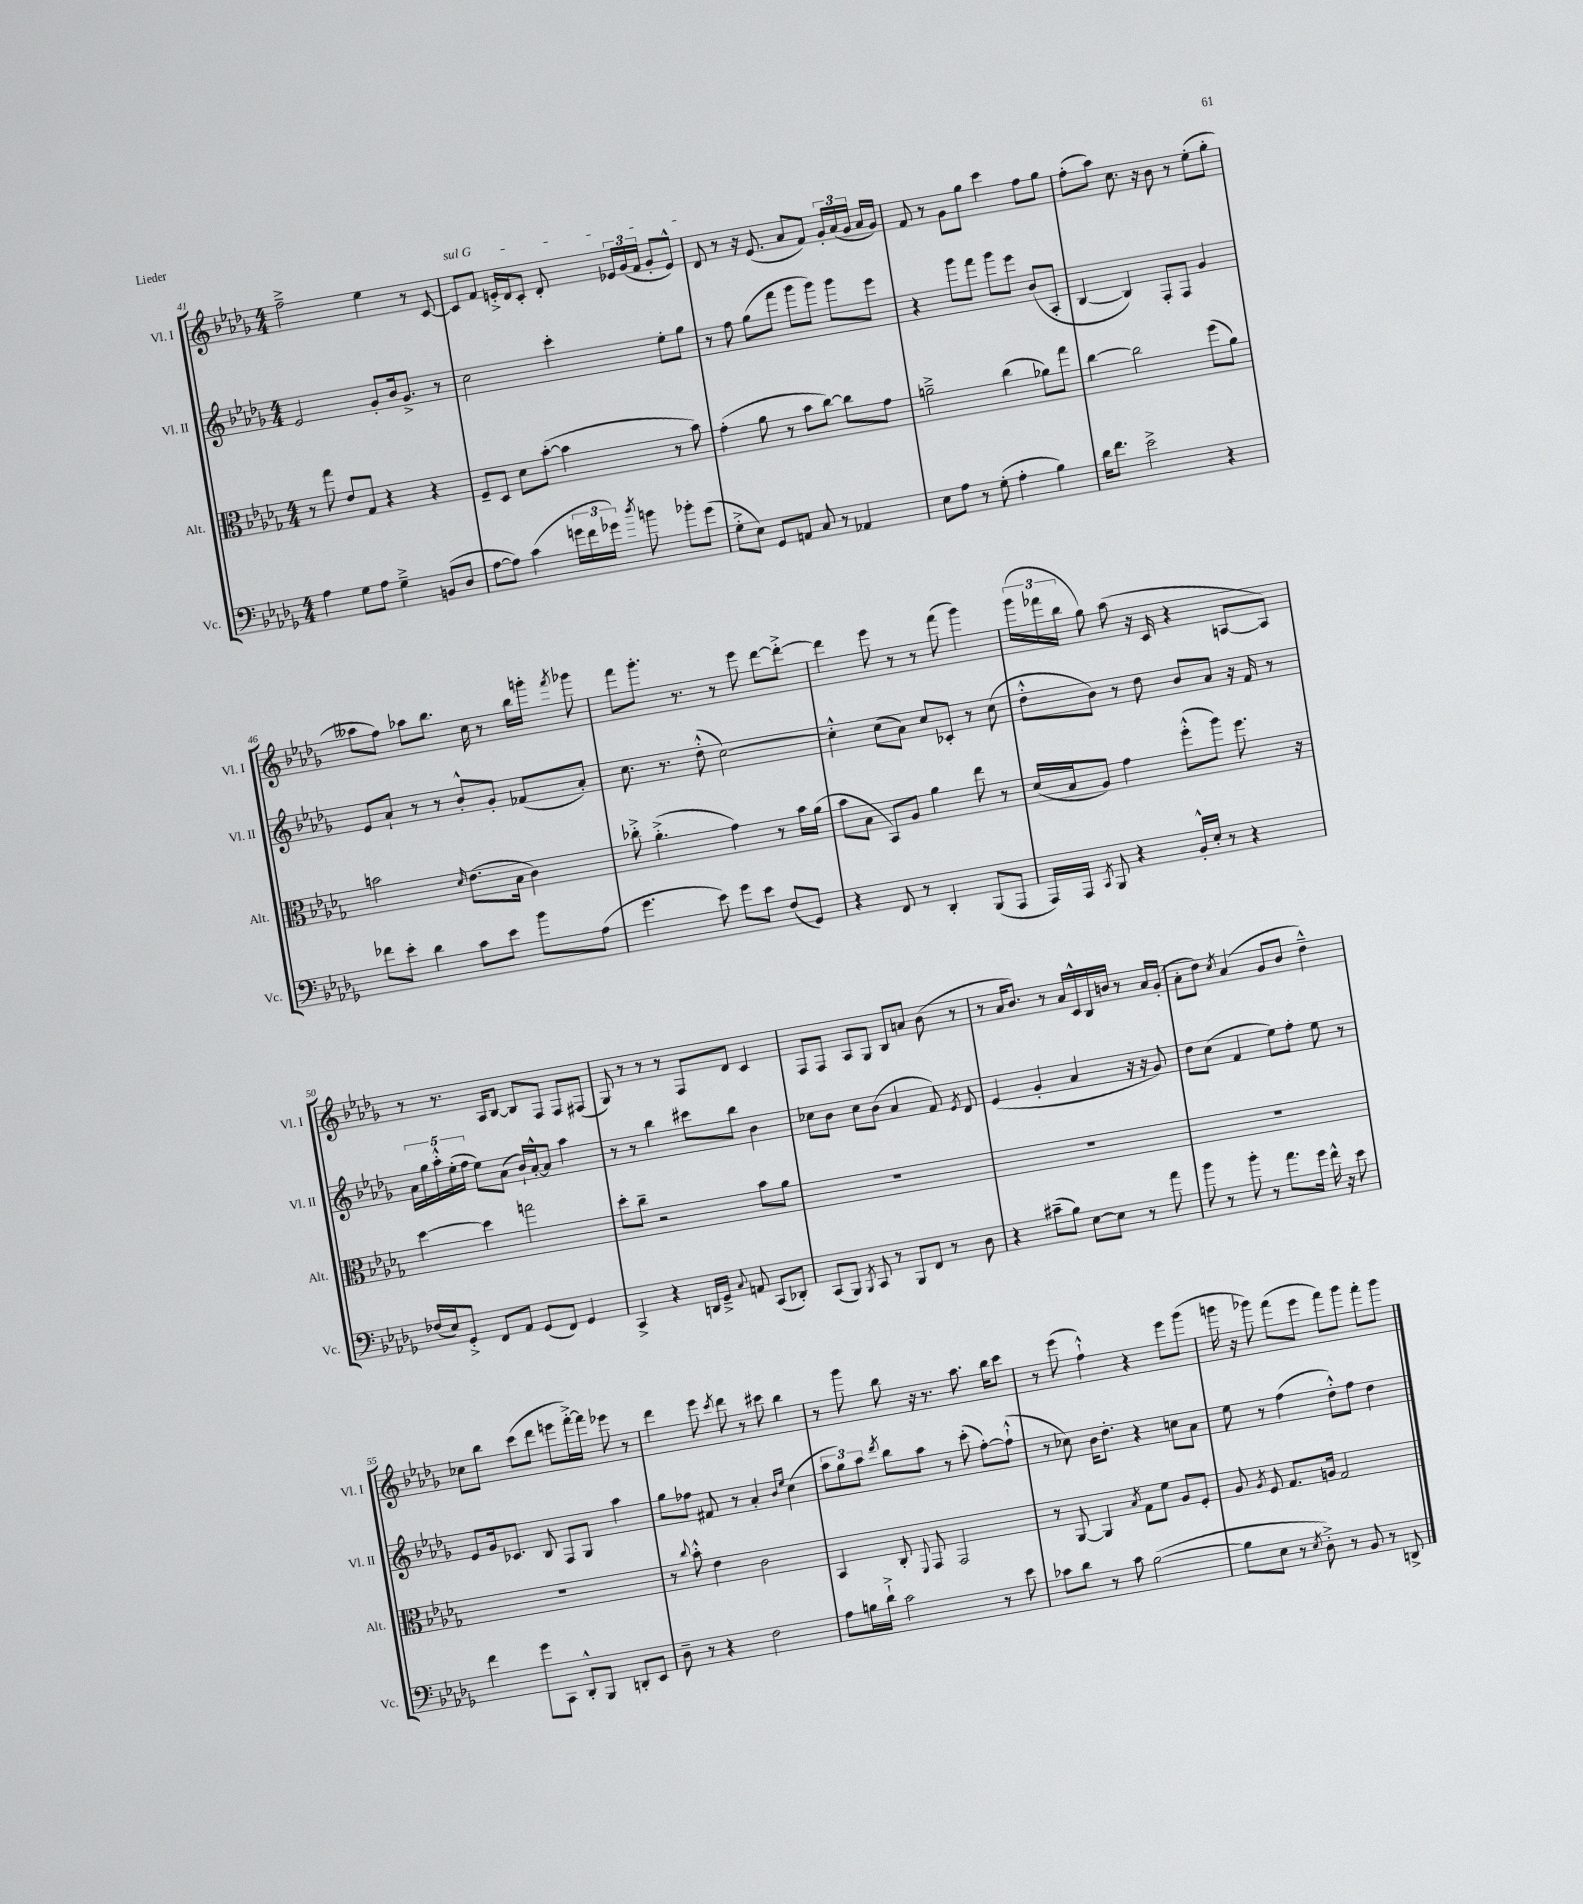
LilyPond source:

<<
\new StaffGroup <<
\new Staff = "s0" \with { instrumentName = "Vl. I" shortInstrumentName = "Vl. I" } {
    \clef treble \key des \major \numericTimeSignature \time 4/4
    \autoBeamOff f''2---> ees''4 r8 c'8~ |
    \once \override TextSpanner.bound-details.left.text = \markup { \italic "sul G" } c'8[\startTextSpan f'8] e'16[-.-> des'16 c'8]-. des'8-. \tuplet 3/2 { ees'16[ ges'16( f'16] } ges'8[-. ees'8]-^) |
    des'8\stopTextSpan r8 r16 ees'8.( aes'8[ f'8]) \tuplet 3/2 { ges'16[-. aes'16( ges'16] } aes'16[ ges'16]) |
    f'8 r8 ges'8[ ges''8] c'''4 f''8[ ges''8] |
    f''8[-.( aes''8]) c''8. r16 bes'8 r8 ees''8[-.( ges''8]-. |
    aeses''8[ f''8]) aes''8[ bes''8.] c''16 r8 bes''16[ g'''16]-. \acciaccatura { f'''8 } ges'''8 |
    f'''8[ ges'''8.]-. r8. r8 ees'''8 des'''8[~ des'''8]~-.-> |
    des'''4 ees'''8 r8 r8 f'''8( ges'''4) |
    \tuplet 3/2 { ges'''16[( fes'''16 bes''16] } ges''8) aes''8( r16 c'16 r4 a8[~ a8]) |
    r8 r8. aes16[ bes8]~ bes8[ f8] f8[ fis8]( |
    ges8) r8 r8 r8 f8[ des'8] c'4 |
    f8[ f8] aes8[ ges8] bes8[ a'8] bes'8( r8 |
    r8 aes'16[ bes'8.]) r8 aes'16[ c'16-^ bes16 b'16] r8 aes'16[ ges'16]-.( |
    aes'8[-. des''8]) \acciaccatura { c''8 } aes'4( ges'8[ bes'8] des''4---^) |
    ces''8[ bes''8] c'''8[( des'''8] e'''8[ f'''16~-.->) f'''16] ees'''8 r8 |
    des'''4 ees'''8 \acciaccatura { c'''8 } des'''8 r8 cis'''8 bes''4 |
    r8 ges'''8 bes''8 r16 r8. aes''8. bes''16[ c'''8] |
    r8 ees'''8( f''4-!-^) r4 ees'''8[ ges'''8]( |
    g'''16 r16 ges'''8) f'''8[( ees'''8] f'''8[) ges'''8] f'''8[-. ges'''8] \bar "|." |
}
\new Staff = "s1" \with { instrumentName = "Vl. II" shortInstrumentName = "Vl. II" } {
    \clef treble \key des \major \numericTimeSignature \time 4/4
    \autoBeamOff ees'2 ges'8[-. bes'16 ges'8.]-> r8 |
    c''2 c'''4-. ees''8[-. ges''8] |
    r8 f''8 ges''8[( f'''8] ges'''8[ ges'''8]) ges'''8[ ees'''8] |
    r4 ges'''8[ f'''8] ges'''8[ ees'''8] bes'8[( aes8]-. |
    bes4~ bes4) f8[-. f8] ges'4 |
    ees'8[ aes'8]-! r8 r8 bes'8[-.-^ ges'8]-. fes'8[( aes'8]-.) |
    c''8. r8. des''8-.-^( c''2~) |
    c''4-.-^ c''8[( aes'8]) c''8[ ces'8]-. r8 c''8( |
    des''8[-.-^ bes'8]) r8 des''8 bes'8[ aes'8] r16 f'16 r8 |
    \tuplet 5/4 { aes'16[ ges''16 aes''16-.-^ ees''16-.( f''16] } ees''8[) aes'8]( bes'16[-!) aes'16~-.-^ aes'8] aes''4 |
    r8 r8 bes''4 cis'''8[ bes''8] bes'4 |
    ces''8[ bes'8] ces''8[ bes'8]( aes'4 f'8) \acciaccatura { ees'8 } des'8 |
    ees'4( ges'4-. aes'4 r16 r16 ges'8) |
    des''8[ c''8]( f'4 ees''8[) f''8]-. ees''8 r8 |
    ees'8[ ges'16 ces'8.] bes8 f8[ ges8] aes''4 |
    ges''8[ fes''8] fis'8 r8 aes'4-. \grace { bes'16[ ees''16] } c''4( |
    \tuplet 3/2 { aes''8[ ges''8) aes''8] } \acciaccatura { des'''8 } bes''8[ aes''8] r8 c'''8-.( f''8[~-.) f''8]-!-^( |
    r8 ces''8) bes'16[ des''8.]-. r4 c''8[ aes'8] |
    ees''8 r8 f''4( des''8[-.-^) f''8] des''4 \bar "|." |
}
\new Staff = "s2" \with { instrumentName = "Alt." shortInstrumentName = "Alt." } {
    \clef alto \key des \major \numericTimeSignature \time 4/4
    \autoBeamOff r8 ges''8 ees'8[ ges8] r4 r4 |
    f8[-- des8] des'8[ bes'8]~-.( bes'4 r8 bes'8) |
    ges'4-.( aes'8 r8 bes'8[ c''8]~) c''8[ ges'8] |
    a'2---> c''4( aes'8[) ges''8] |
    c''4~ c''2 f''8[( aes'8]) |
    b'2 \grace { des'16 } ees'8.[( bes16] c'4) |
    ces''8-.-> aes'4.-.->( ges'4) r8 bes'16[ aes'16]( |
    bes'8[ bes8] bes,8[) aes8] aes'4 ees''8 r8 |
    des'16[( bes16 aes8]) ges'4 f''8[-.-^( aes''8]) f''8. r16 |
    des''4~ des''4 g''2 |
    des''8[-. c''8]-- r2 bes'8[ aes'8] |
    R1 |
    R1 |
    R1 |
    R1 |
    r8 \appoggiatura { c''8 } bes'8-.-^ ees'4 c'2 |
    bes,4 c8-. \appoggiatura { f,8 } ges,8 ges,2 |
    r8 aes,8~ aes,4 \acciaccatura { bes8 } ges8[ f'8] aes8[ f8]-. |
    aes8 \acciaccatura { aes8 } f8 ges8.[ a16] ges2 \bar "|." |
}
\new Staff = "s3" \with { instrumentName = "Vc." shortInstrumentName = "Vc." } {
    \clef bass \key des \major \numericTimeSignature \time 4/4
    \autoBeamOff aes4 ges8[ aes8] ges4---> b,8[( des8] |
    aes8[~ aes8]) c'4( \tuplet 3/2 { g'16[ f'16 ges'16]) } \acciaccatura { des''8 } b'8 bes'8[-. ges'8]( |
    ges8[-.-> ees8]) ges,8[ a,8] c8 r8 aes,4 |
    ees8[ aes8] r8 ges8-.( aes4-. bes4) |
    des'16[ f'8.] ees'2-> r4 |
    fes'8[ ees'8]-. des'4 c'8[ ees'8] bes'8[ aes8]( |
    ges'4. ees'8) ges'8[ ees'8] f8[( ges,8]) |
    r4 f,8 r8 des,4-. bes,,8[( aes,,8] |
    aes,,16[) aes,,16] \acciaccatura { c,8 } bes,,8 r4 bes,16[-.-^ ees16]-. r8 r4 |
    fes16[( ees16) ges,8]-.-> f,8[ aes,8] ges,8[( f,8]) ges,4 |
    c,4-> r4 d,16[ ges,16]---> \appoggiatura { c8 } a,8 c,8[( des,8]-.) |
    c,8[( bes,,8]) \acciaccatura { bes,,8 } c,8 r8 bes,,8[ f,8] r8 des8 |
    r4 cis'8[--( bes8]) ees8[~ ees8] r8 aes'8 |
    bes'8 r8 bes'8-. r8 aes'8.[ ges'16] f'16-^ r16 ees'8 |
    f'4 ges'8[ c,8] des,8[-.-^ bes,,8] d,8[-. ees,8] |
    des8-- r8 r4 f2 |
    aes8[ b16 des'16]-!-> c'2 r8 ees'8 |
    ces'8[ des'8] r8 ces'8 bes2~( |
    bes8[ ees8] r8 \acciaccatura { ees8 } des8-.->) r8 bes,8 r8 d,8-> \bar "|." |
}
>>
>>
\layout { \context { \Score currentBarNumber = #41 } }
